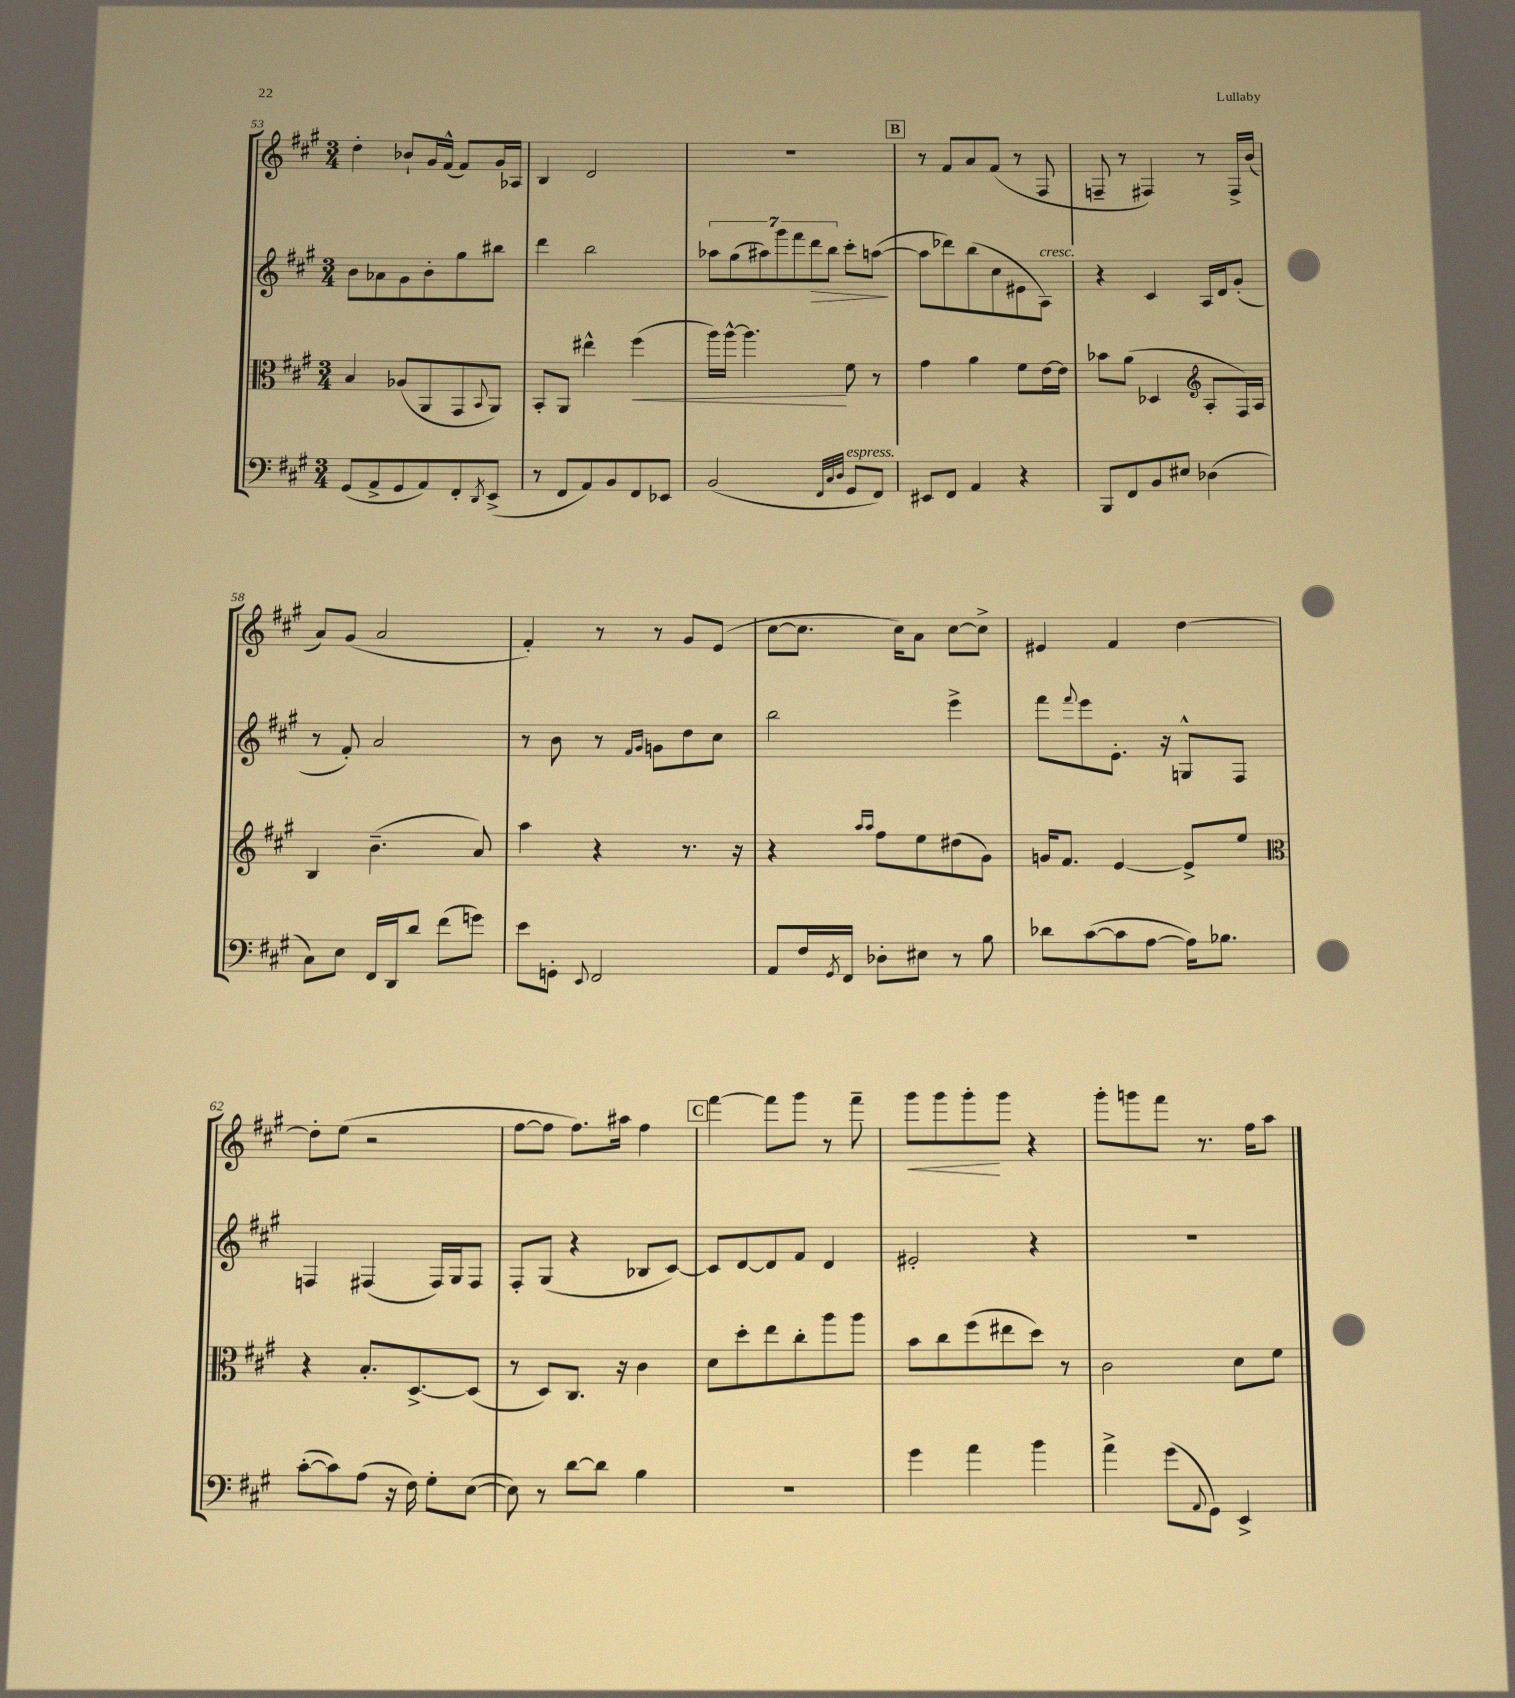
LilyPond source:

<<
\new StaffGroup <<
\new Staff = "s0" {
    \clef treble \key a \major \numericTimeSignature \time 3/4
    d''4-. bes'8-! gis'16 fis'16-^( fis'8) gis'16 aes16 |
    b4 d'2 |
    R2. |
    \mark \markup { \box "B" } r8 fis'8 a'8 fis'8( r8 fis8 |
    f8-- r8 fis4) r8 fis16-> b'16( |
    a'8) gis'8( a'2 |
    fis'4-.) r8 r8 gis'8 e'8( |
    cis''8~ cis''8. cis''16) a'8 cis''8~ cis''8-> |
    eis'4 fis'4 d''4~ |
    d''8-. e''8( r2 |
    fis''8~ fis''8 fis''8.) ais''16 fis''4 |
    \mark \markup { \box "C" } fis'''4~ fis'''8 gis'''8 r8 fis'''8-- |
    gis'''8\< gis'''8 gis'''8-.\! gis'''8 r4 |
    gis'''8-. g'''8 fis'''8 r8. fis''16 a''8 \bar "|." |
}
\new Staff = "s1" {
    \clef treble \key a \major \numericTimeSignature \time 3/4
    b'8 aes'8 gis'8 b'8-. gis''8 bis''8 |
    d'''4 b''2 |
    \tuplet 7/4 { aes''8 gis''8( ais''8) gis'''8 fis'''8 d'''8\> b''8 } cis'''8-. a''8~\!( |
    \mark \markup { \box "B" } a''8 des'''8) b''8( cis''8 eis'8 a8^\markup { \italic "cresc." }) |
    r4 cis'4 a16 d'16 gis'8-.( |
    r8 fis'8-.) a'2 |
    r8 b'8 r8 \grace { fis'16 gis'16 } g'8 d''8 cis''8 |
    b''2 e'''4-> |
    fis'''8 \appoggiatura { fis'''8 } e'''8 e'8.-. r16 g8-^ fis8 |
    f4 fis4( fis16) gis16 fis8 |
    fis8-. gis8( r4 bes8 cis'8~) |
    \mark \markup { \box "C" } cis'8 d'8~ d'8 fis'8 d'4 |
    eis'2-. r4 |
    r2. \bar "|." |
}
\new Staff = "s2" {
    \clef alto \key a \major \numericTimeSignature \time 3/4
    b4 aes8( a,8 gis,8 \appoggiatura { b,8 } a,8) |
    b,8-. a,8 eis''4-^ fis''4\<( |
    a''16) a''16~-^ a''4.\! fis'8 r8 |
    \mark \markup { \box "B" } gis'4 a'4 fis'8 e'16~ e'16 |
    bes'8 a'8( des4 \clef treble a8-. fis16) a16 |
    b4 b'4.--( a'8) |
    a''4 r4 r8. r16 |
    r4 \grace { a''16 a''16 } fis''8 e''8 dis''8( gis'8) |
    g'16 fis'8. e'4~ e'8-> e''8 |
    \clef alto r4 b8.-. d8.~-> d8( |
    r8 d8) cis8. r16 cis'4 |
    \mark \markup { \box "C" } d'8 d''8-. e''8 cis''8-. a''8 a''8 |
    b'8 cis''8 fis''8( eis''8 d''8) r8 |
    cis'2 d'8 fis'8 \bar "|." |
}
\new Staff = "s3" {
    \clef bass \key a \major \numericTimeSignature \time 3/4
    gis,8( a,8-> gis,8 a,8) fis,8-. \acciaccatura { d,8 } e,8->( |
    r8 fis,8 a,8) b,8 fis,8 ees,8 |
    b,2( \grace { fis,32 cis32 d32 } gis,8^\markup { \italic "espress." } fis,8) |
    \mark \markup { \box "B" } eis,8 fis,8 a,4 r4 |
    b,,8 fis,8 b,8 eis8 des4( |
    cis8) e8 fis,16 d,16 d'8 fis'8( g'8) |
    e'8 g,8-. \appoggiatura { e,8 } fis,2 |
    a,8 fis16 \acciaccatura { gis,8 } fis,16 des8-. eis8 r8 b8 |
    des'8 cis'8~( cis'8 a8~ a16) bes8. |
    cis'8~-.( cis'8) a8( r16 fis16) gis8-. e8~( |
    e8) r8 d'8~ d'8 b4 |
    \mark \markup { \box "C" } R2. |
    gis'4 a'4 b'4 |
    a'4-> gis'8( \appoggiatura { a,8 } gis,8) e,4-> \bar "|." |
}
>>
>>
\layout { \context { \Score currentBarNumber = #53 } }
